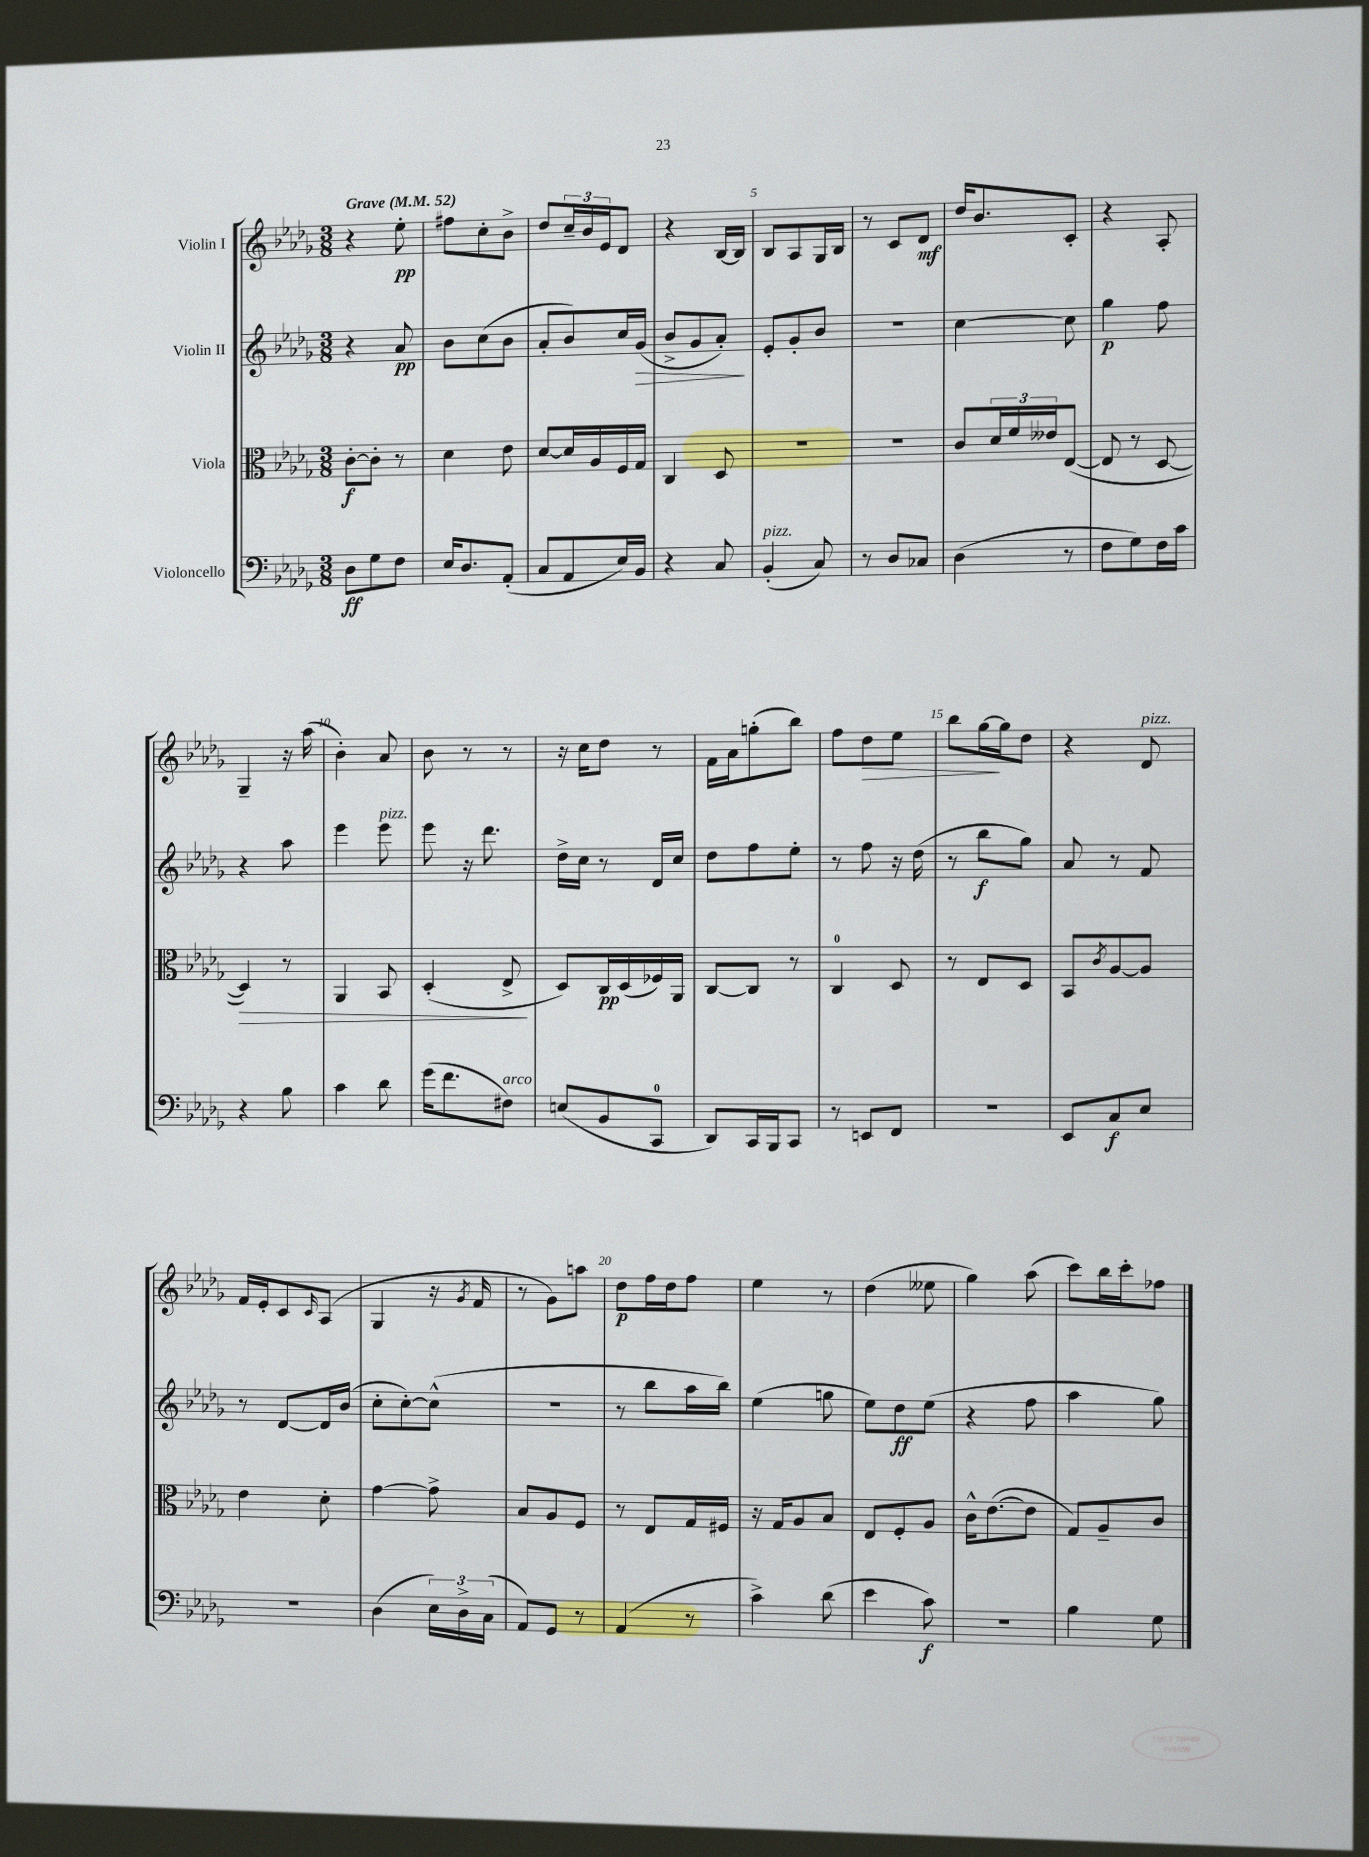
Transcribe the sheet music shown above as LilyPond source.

<<
\new StaffGroup <<
\new Staff = "s0" \with { instrumentName = "Violin I" } {
    \clef treble \key des \major \numericTimeSignature \time 3/8 \tempo "Grave" 4 = 52
    r4 ees''8-.\pp |
    fis''8 c''8-. bes'8-> |
    des''8 \tuplet 3/2 { c''16-- bes'16 ees'16 } des'8 |
    r4 bes16~ bes16 |
    bes8 aes8 ges16 bes16 |
    r8 c'8 des'8\mf |
    des''16 bes'8. c'8-. |
    r4 aes8-. |
    ges4-- r16 aes''16( |
    bes'4-.) aes'8 |
    bes'8 r8 r8 |
    r16 c''16 des''8 r8 |
    f'16 aes'16 g''8-.( bes''8) |
    f''8 des''8\> ees''8 |
    bes''8 ges''16~\! ges''16 des''8 |
    r4 des'8^\markup { \italic "pizz." } |
    f'16 ees'16-. c'8 \grace { c'16 } aes8( |
    ges4 r16 \acciaccatura { ges'8 } f'16 |
    r8 ges'8) a''8 |
    des''8\p f''16 des''16 f''8 |
    ees''4 r8 |
    des''4( eeses''8 |
    ges''4) aes''8( |
    c'''8) bes''16 c'''16-. fes''8 \bar "|." |
}
\new Staff = "s1" \with { instrumentName = "Violin II" } {
    \clef treble \key des \major \numericTimeSignature \time 3/8
    r4 aes'8\pp |
    bes'8 c''8( bes'8 |
    aes'8-. bes'8) c''16 ges'16\>( |
    bes'8-> ges'8 aes'8-.\!) |
    ees'8-. ges'8-. bes'8 |
    r4. |
    c''4~ c''8 |
    ges''4\p f''8 |
    r4 aes''8 |
    ees'''4 ees'''8^\markup { \italic "pizz." } |
    ees'''8 r16 des'''8. |
    des''16-> c''16 r8 des'16 c''16 |
    des''8 f''8 ees''8-. |
    r8 f''8 r16 des''16( |
    r8 bes''8\f ges''8) |
    aes'8 r8 f'8 |
    r8 des'8~ des'16 bes'16( |
    c''8-. c''8~-.) c''8-^( |
    R4. |
    r8 bes''8 aes''16 bes''16) |
    ees''4( g''8 |
    ees''8) des''8\ff ees''8( |
    r4 f''8 |
    aes''4 ges''8) \bar "|." |
}
\new Staff = "s2" \with { instrumentName = "Viola" } {
    \clef alto \key des \major \numericTimeSignature \time 3/8
    c'8~-.\f c'8-. r8 |
    des'4 ees'8 |
    des'8~ des'16 aes16 f16 ges16 |
    c4 des8 |
    R4. |
    R4. |
    c'8 \tuplet 3/2 { des'16 f'16 eeses'16 } ees8~( |
    ees8 r8 des8~ |
    des4\>) r8 |
    aes,4 bes,8 |
    des4-.( ees8->\! |
    des8) c16\pp des16( fes16) aes,16 |
    c8~ c8 r8 |
    c4-0 des8 |
    r8 ees8 des8 |
    bes,8 \acciaccatura { c'8 } aes8~ aes8 |
    ees'4 des'8-. |
    ges'4~ ges'8-> |
    bes8 aes8 f8 |
    r8 ees8 ges16 fis16 |
    r16 ges16 aes8 bes8 |
    ees8 f8-. aes8 |
    c'16-^ ees'8.~( ees'8 |
    ges8) aes8-- c'8 \bar "|." |
}
\new Staff = "s3" \with { instrumentName = "Violoncello" } {
    \clef bass \key des \major \numericTimeSignature \time 3/8
    des8\ff ges8 f8 |
    ees16 des8. aes,8-.( |
    c8 aes,8 ees16) bes,16 |
    r4 c8 |
    bes,4-.^\markup { \italic "pizz." }( c8) |
    r8 des8 ces8 |
    des4( r8 |
    f8 ges8) f16 c'16 |
    r4 bes8 |
    c'4 des'8 |
    ges'16( f'8. fis8^\markup { \italic "arco" }) |
    e8( bes,8 c,8-0 |
    des,8) c,16 bes,,16 c,8 |
    r8 e,8 f,8 |
    R4. |
    ees,8 c8\f ees8 |
    R4. |
    des4( \tuplet 3/2 { ees16) des16-> c16( } |
    aes,8) ges,8 r8 |
    aes,4( r8 |
    c'4->) des'8( |
    ees'4 c'8\f) |
    R4. |
    bes4 ges8 \bar "|." |
}
>>
>>
\layout { \context { \Score \override BarNumber.break-visibility = ##(#f #t #t) barNumberVisibility = #(every-nth-bar-number-visible 5) } }
